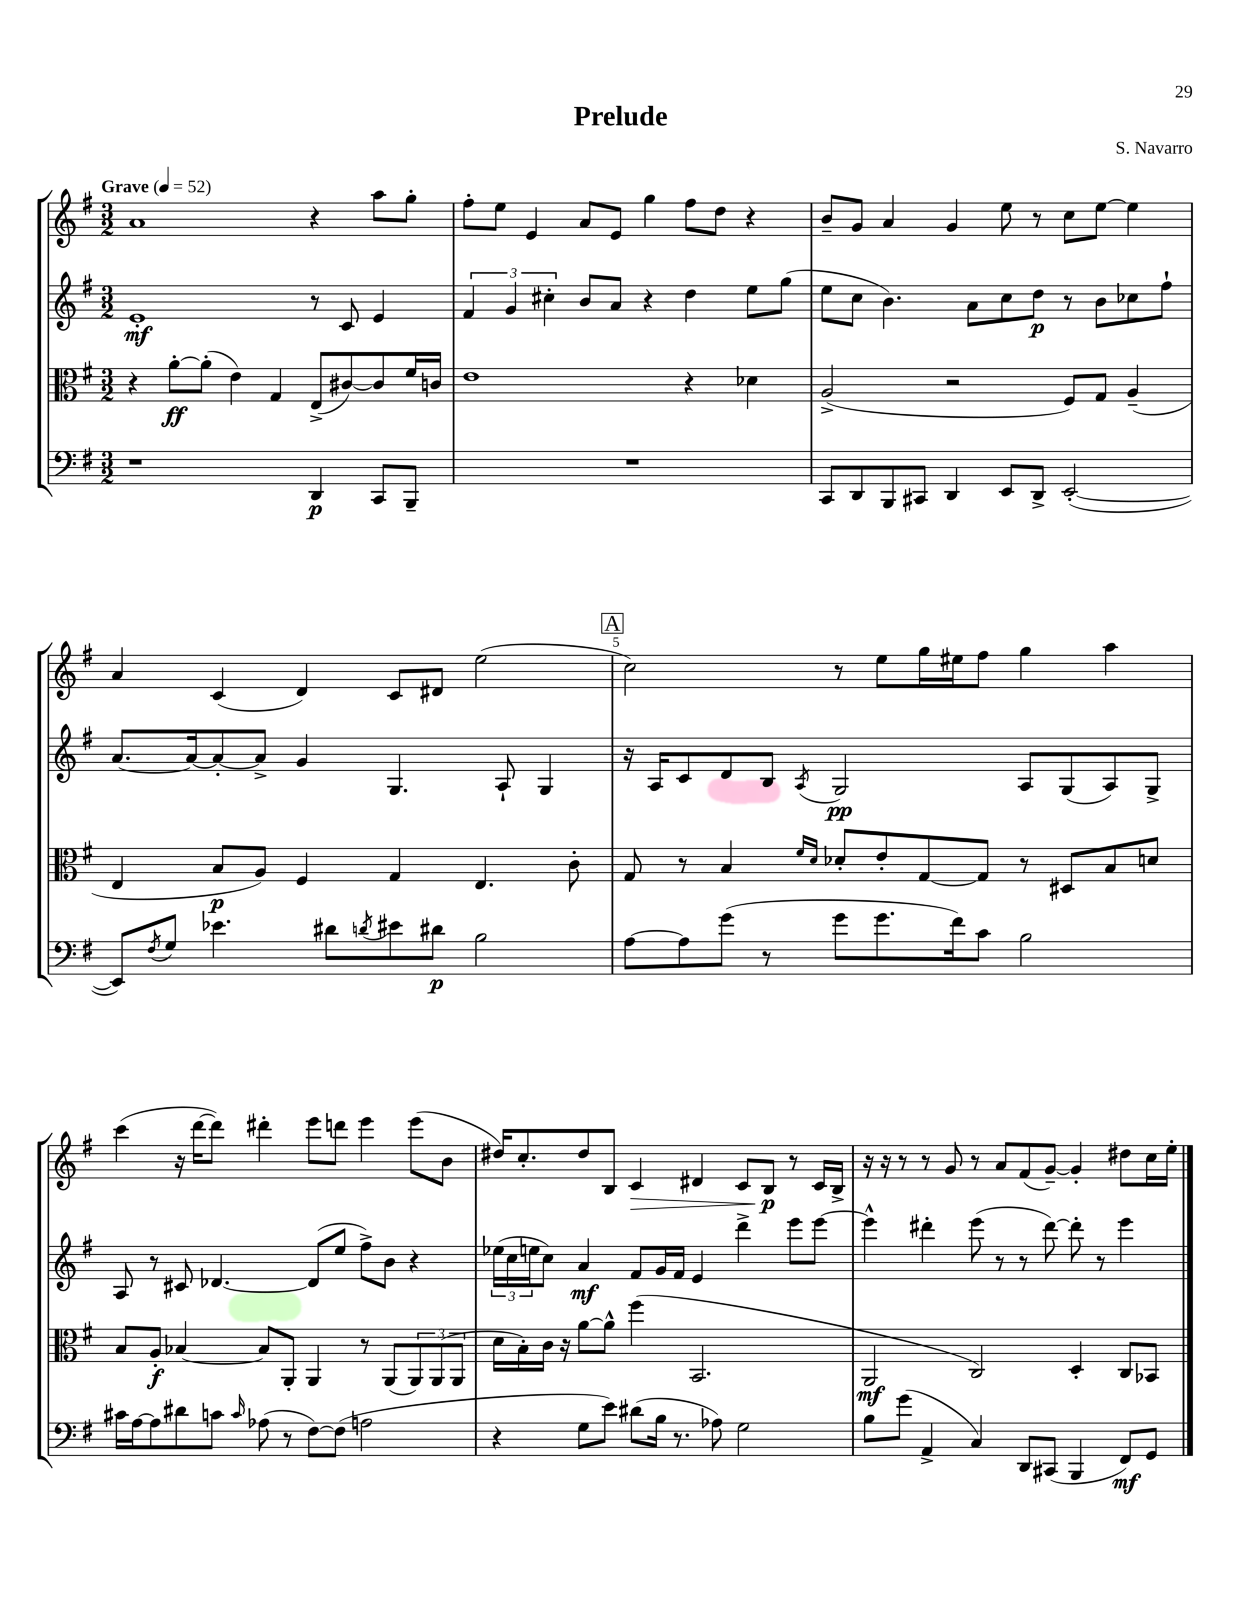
\header { title = "Prelude" composer = "S. Navarro" }
<<
\new StaffGroup <<
\new Staff = "s0" {
    \clef treble \key g \major \numericTimeSignature \time 3/2 \tempo "Grave" 4 = 52
    a'1 r4 a''8 g''8-. |
    fis''8-. e''8 e'4 a'8 e'8 g''4 fis''8 d''8 r4 |
    b'8-- g'8 a'4 g'4 e''8 r8 c''8 e''8~ e''4 |
    a'4 c'4( d'4) c'8 dis'8 e''2( |
    \mark \markup { \box "A" } c''2) r8 e''8 g''16 eis''16 fis''8 g''4 a''4 |
    c'''4( r16 d'''16~ d'''8) dis'''4-. e'''8 d'''8 e'''4 e'''8( b'8 |
    dis''16) c''8.-. dis''8 b8 c'4\> dis'4 c'8 b8\p\! r8 c'16 b16-> |
    r16 r16 r8 r8 g'8 r8 a'8 fis'8( g'8~--) g'4-. dis''8 c''16 e''16-. \bar "|." |
}
\new Staff = "s1" {
    \clef treble \key g \major \numericTimeSignature \time 3/2
    e'1-.\mf r8 c'8 e'4 |
    \tuplet 3/2 { fis'4 g'4 cis''4-. } b'8 a'8 r4 d''4 e''8 g''8( |
    e''8 c''8 b'4.) a'8 c''8 d''8\p r8 b'8 ces''8 fis''8-! |
    a'8.~ a'16~ a'8~-. a'8-> g'4 g4. a8-! g4 |
    \mark \markup { \box "A" } r16 a16 c'8 d'8 b8 \acciaccatura { a8 } g2\pp a8 g8( a8) g8-> |
    a8 r8 cis'8 des'4.~ des'8( e''8 fis''8->) b'8 r4 |
    \tuplet 3/2 { ees''16( c''16 e''16 } c''8) a'4\mf fis'8 g'16 fis'16 e'4 d'''4-> e'''8 e'''8~ |
    e'''4-^ dis'''4-. e'''8( r8 r8 dis'''8~) dis'''8-. r8 e'''4 \bar "|." |
}
\new Staff = "s2" {
    \clef alto \key g \major \numericTimeSignature \time 3/2
    r4 a'8~-.\ff a'8-.( e'4) g4 e8->( cis'8~) cis'8 fis'16 c'16 |
    e'1 r4 des'4 |
    a2->( r2 fis8) g8 a4--( |
    e4 b8\p a8) fis4 g4 e4. c'8-. |
    \mark \markup { \box "A" } g8 r8 b4 \grace { fis'16 d'16 } des'8-. e'8-. g8~ g8 r8 dis8 b8 d'8 |
    b8 a8-.\f bes4~ bes8 a,8-. a,4 r8 a,8( \tuplet 3/2 { a,8) a,8( a,8 } |
    d'16 b16-.) c'16 r16 a'8~ a'8-^ fis''4( b,2. |
    a,2\mf c2) d4-. c8 bes,8 \bar "|." |
}
\new Staff = "s3" {
    \clef bass \key g \major \numericTimeSignature \time 3/2
    r1 d,4\p c,8 b,,8-- |
    R1. |
    c,8 d,8 b,,8 cis,8 d,4 e,8 d,8-> e,2~-.( |
    e,8) \acciaccatura { fis8 } g8 ees'4. dis'8 \acciaccatura { d'8 } eis'8 dis'8\p b2 |
    \mark \markup { \box "A" } a8~ a8 g'8( r8 g'8 g'8. fis'16) c'8 b2 |
    cis'16 a16~ a8 dis'8 c'8 \grace { c'16 } aes8( r8 fis8~) fis8( a2 |
    r4 g8 e'8) dis'8( b16 r8. aes8) g2 |
    b8 g'8( a,4-> c4) d,8 cis,8( b,,4 fis,8\mf) g,8 \bar "|." |
}
>>
>>
\layout { \context { \Score \override BarNumber.break-visibility = ##(#f #t #t) barNumberVisibility = #(every-nth-bar-number-visible 5) } }
